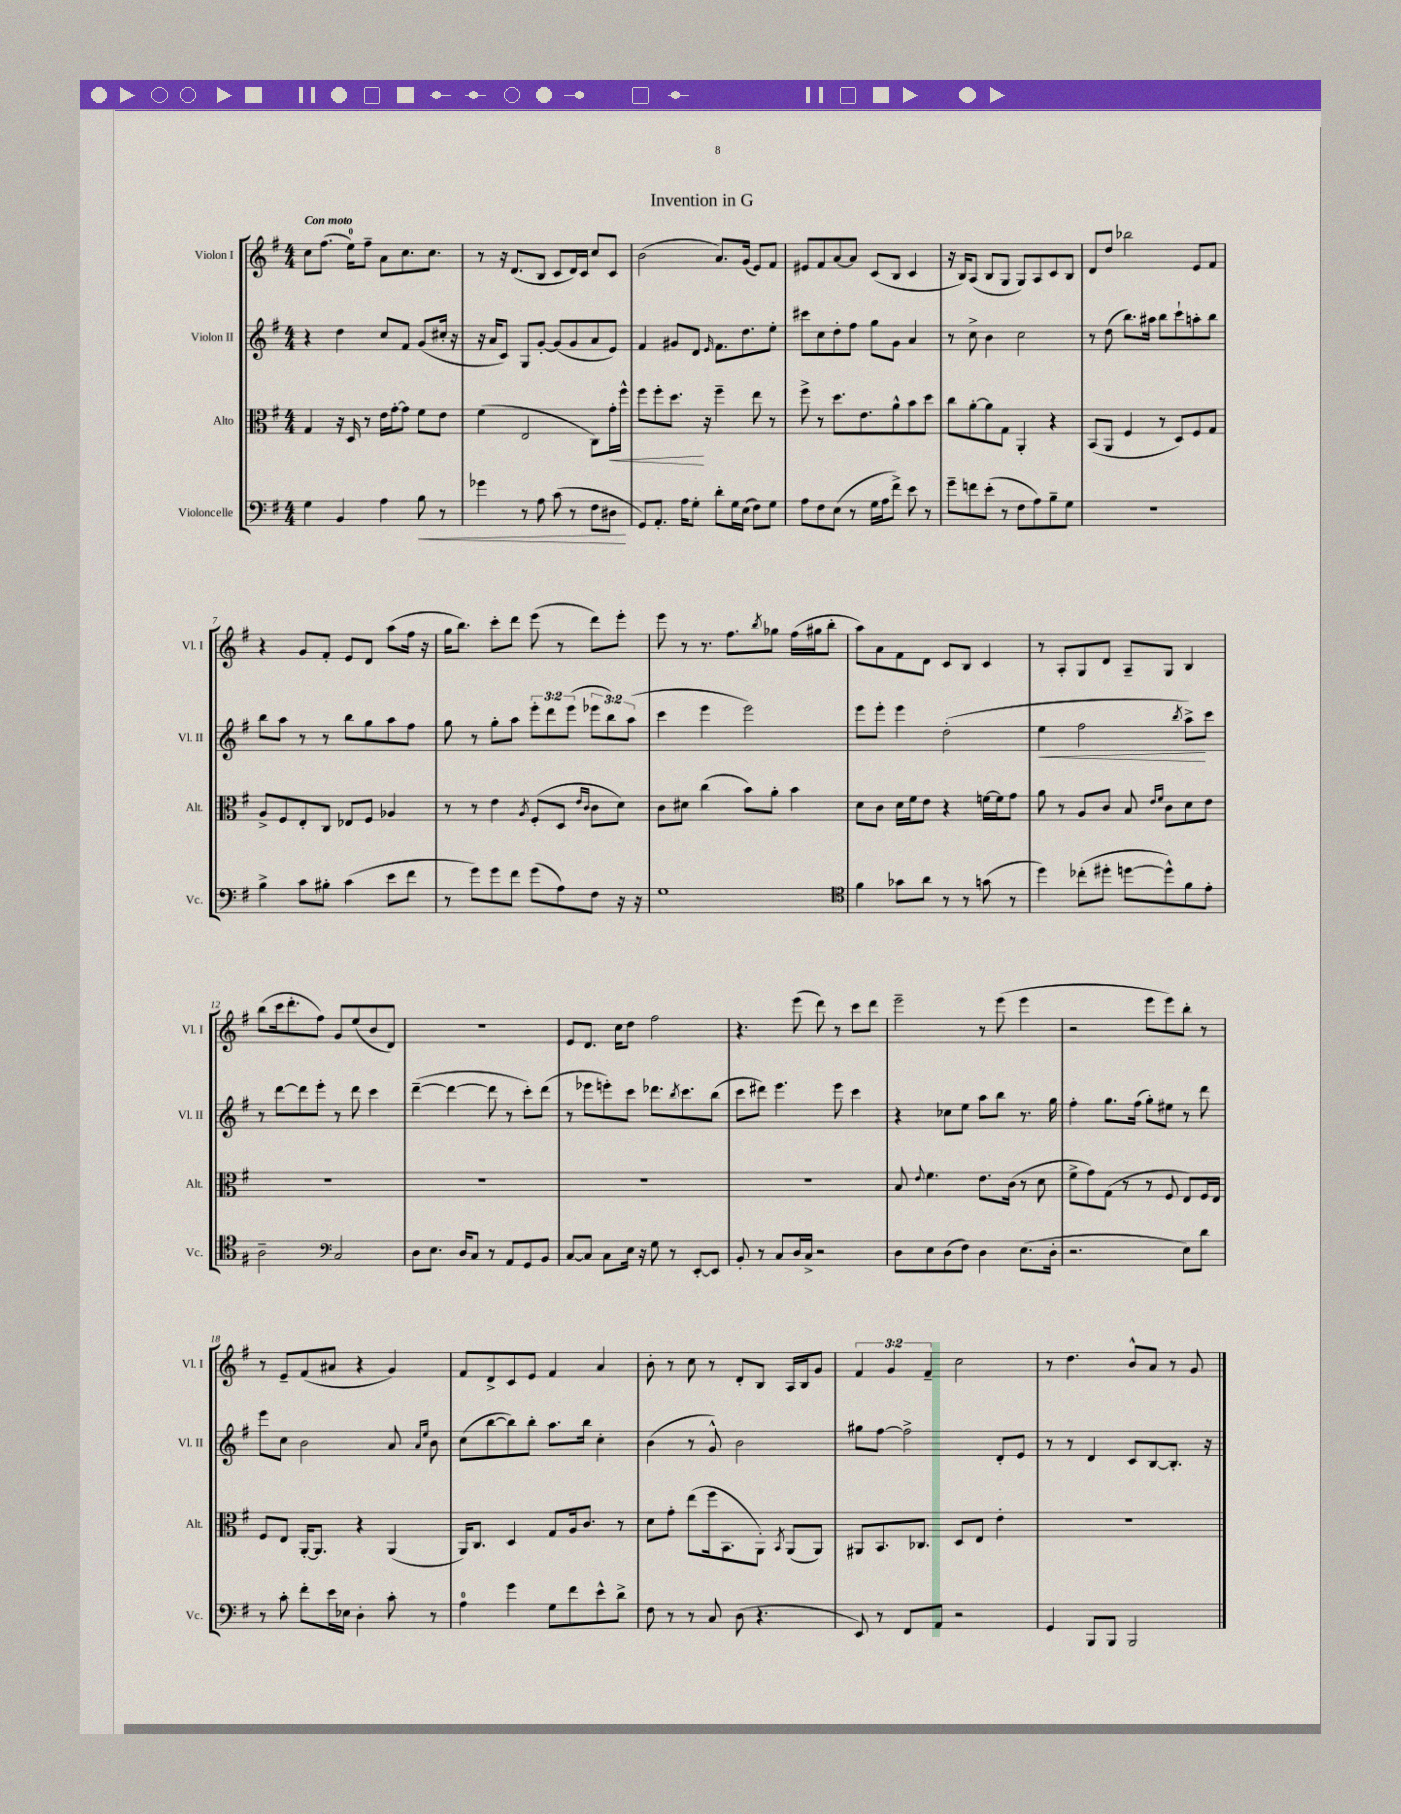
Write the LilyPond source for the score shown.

\header { title = "Invention in G" }
<<
\new StaffGroup <<
\new Staff = "s0" \with { instrumentName = "Violon I" shortInstrumentName = "Vl. I" } {
    \clef treble \key g \major \numericTimeSignature \time 4/4 \override Staff.TupletNumber.text = #tuplet-number::calc-fraction-text \tempo "Con moto"
    c''8 fis''8.( e''16-0) fis''8-- a'8 c''8. c''8. |
    r8 r16 d'8.( b8 c'8 d'16) c'16 c''8 c'8 |
    b'2( a'8.) g'16( e'8) fis'8 |
    eis'8 fis'8 a'8~ a'8 c'8( b8 c'4 |
    r16 b16) a8( b8 g8 g8) a8 c'8 b8 |
    d'8 d''8 bes''2 e'8 fis'8 |
    r4 g'8 fis'8-. e'8 d'8 a''8( fis''16 r16 |
    g''16 b''8.) c'''8-. d'''8 e'''8( r8 d'''8) e'''8-. |
    e'''8 r8 r8. fis''8. \acciaccatura { b''8 } ges''8 fis''16( gis''16 b''8-. |
    a''8) a'8 fis'8 d'8 c'8 b8 c'4 |
    r8 a8-. g8 d'8 a8-- g8 b4 |
    b''8( c'''16 d'''8.-. fis''8) g'8 e''8( b'8 d'8) |
    R1 |
    e'8 d'8. c''16 d''8 fis''2 |
    r4. e'''8( d'''8) r8 c'''8 d'''8 |
    e'''2-- r8 e'''8( e'''4 |
    r2 e'''8 e'''8) b''8-. r8 |
    r8 e'8-- fis'8( ais'8 r4 g'4) |
    fis'8 d'8-> c'8 e'8 fis'4 a'4 |
    b'8-. r8 c''8 r8 d'8-. b8 a16 b16 g'8 |
    \tuplet 3/2 { fis'4 g'4 fis'4-- } c''2 |
    r8 d''4. b'8-^ a'8 r8 g'8 \bar "|." |
}
\new Staff = "s1" \with { instrumentName = "Violon II" shortInstrumentName = "Vl. II" } {
    \clef treble \key g \major \numericTimeSignature \time 4/4 \override Staff.TupletNumber.text = #tuplet-number::calc-fraction-text
    r4 d''4 c''8 fis'8 g'8( cis''16-. r16 |
    r16 a'16 c'8) g8 g'8~-. g'8( g'8 a'8 e'8) |
    fis'4 gis'8 d'8 \grace { e'16 } fis'8. d''8. e''8-. |
    cis'''8 c''8 d''8-. fis''8 g''8 g'8 a'4 |
    r8 c''8-> b'4 c''2 |
    r8 d''8( b''8.) ais''16 b''8 c'''8-! a''8-. b''8 |
    b''8 a''8 r8 r8 b''8 g''8 a''8 fis''8 |
    g''8 r8 g''8-. a''8 \tuplet 3/2 { e'''8-. d'''8 e'''8( } \tuplet 3/2 { ees'''8 b''8) a''8( } |
    c'''4 e'''4 e'''2) |
    e'''8 e'''8-. e'''4 d''2-.( |
    e''4\< fis''2 \acciaccatura { b''8 } a''8->\!) c'''8 |
    r8 d'''8~ d'''8 e'''8-. r8 d'''8 c'''4 |
    d'''4~--( d'''4~ d'''8 r8 c'''8-.) d'''8( |
    r8 ees'''8 e'''8-.) c'''8 des'''8. \acciaccatura { b''8 } c'''8. b''8( |
    c'''8 dis'''8) e'''4. e'''8 c'''4 |
    r4 ces''8 e''8 a''8 b''8 r8. g''16 |
    fis''4-. g''8. fis''16( g''8-.) eis''8 r8 d'''8 |
    e'''8 c''8 b'2 a'8 \grace { a'16 e''16 } b'8 |
    c''8( b''8~ b''8) b''8-. a''8. b''16 c''4-. |
    b'4( r8 g'8-^) b'2 |
    gis''8 fis''8~ fis''2-> d'8-. e'8 |
    r8 r8 d'4 c'8 b8~ b8.-. r16 \bar "|." |
}
\new Staff = "s2" \with { instrumentName = "Alto" shortInstrumentName = "Alt." } {
    \clef alto \key g \major \numericTimeSignature \time 4/4
    g4 r16 d16 r8 e'16 g'16~-. g'8 fis'8 e'8 |
    fis'4( e2 c8) g'16-.\< fis''16-^ |
    fis''8 fis''8-. d''8.\! r16 fis''4-- e''8 r8 |
    fis''8-> r8 d''8. e'8. a'8-^ b'8 d''8 |
    c''8 a'8~-. a'8 g8 a,4-. r4 |
    b,8( a,8 fis4 r8 d8) fis8 g8 |
    a8-> fis8 e8-. c8 ees8 fis8 aes4 |
    r8 r8 e'4 \acciaccatura { a8 } fis8-.( d8 \grace { e'16 c'16 } c'8 d'8) |
    c'8 dis'8 c''4( b'8) a'8-. b'4 |
    d'8 c'8 d'16 fis'16 e'8 r4 f'16~ f'16 g'8 |
    a'8 r8 a8 c'8 b8 \grace { e'16 fis'16 } c'8 d'8 e'8 |
    R1 |
    R1 |
    R1 |
    R1 |
    b8 \appoggiatura { e'8 } fis'4. e'8. c'16( r8 d'8 |
    fis'8-> g'8) g8( r8 r8 fis8 e8) fis16 e16 |
    fis8 e8 a,16~-. a,8. r4 a,4( |
    a,16) c8. d4 g8 a16 c'8. r8 |
    d'8 g'8-. e''8( fis''16 b,8. a,8-.) \acciaccatura { b,8 } a,8( a,8) |
    ais,8 b,8. ces8. d8 e8 e'4-. |
    R1 \bar "|." |
}
\new Staff = "s3" \with { instrumentName = "Violoncelle" shortInstrumentName = "Vc." } {
    \clef bass \key g \major \numericTimeSignature \time 4/4
    g4 b,4 a4 b8\< r8 |
    ges'4 r8 a8 c'8( r8 fis8 dis8\! |
    g,8) a,8.-. a16 g8-. d'8-. g16 e16( fis8) g8 |
    a8 fis8 e8( r8 g16 a16 fis'8->) e'8 r8 |
    g'8-- f'8 e'8-.( r8 fis8 a8) b8-- g8 |
    R1 |
    b4-> c'8 bis8-. c'4( e'8 fis'8 |
    r8 g'8) g'8 fis'8 g'8( a8) fis8 r16 r16 |
    g1 |
    \clef tenor fis'4 ges'8 a'8 r8 r8 g'8( r8 |
    d''4) ces''8-.( dis''8-. d''8~ d''8-^) fis'8 e'8-. |
    a2-- \clef bass c2 |
    d8 e8. d16 c8 r8 a,8 g,8 b,8 |
    c8~ c8 c8 e16 r16 g8 r8 e,8~-. e,8 |
    b,8-. r8 c8 d16 c16-> r2 |
    d8 e8 d8( fis8) d4 e8.( d16-. |
    r2. e8) d'8 |
    r8 c'8-. fis'8-. e'16 ees16 d4-. c'8-. r8 |
    a4-0 g'4 g8 fis'8 e'8-^ d'8-> |
    fis8 r8 r8 c8 d8( r4. |
    e,8) r8 fis,8 a,8 r2 |
    g,4 b,,8 b,,8 b,,2 \bar "|." |
}
>>
>>
